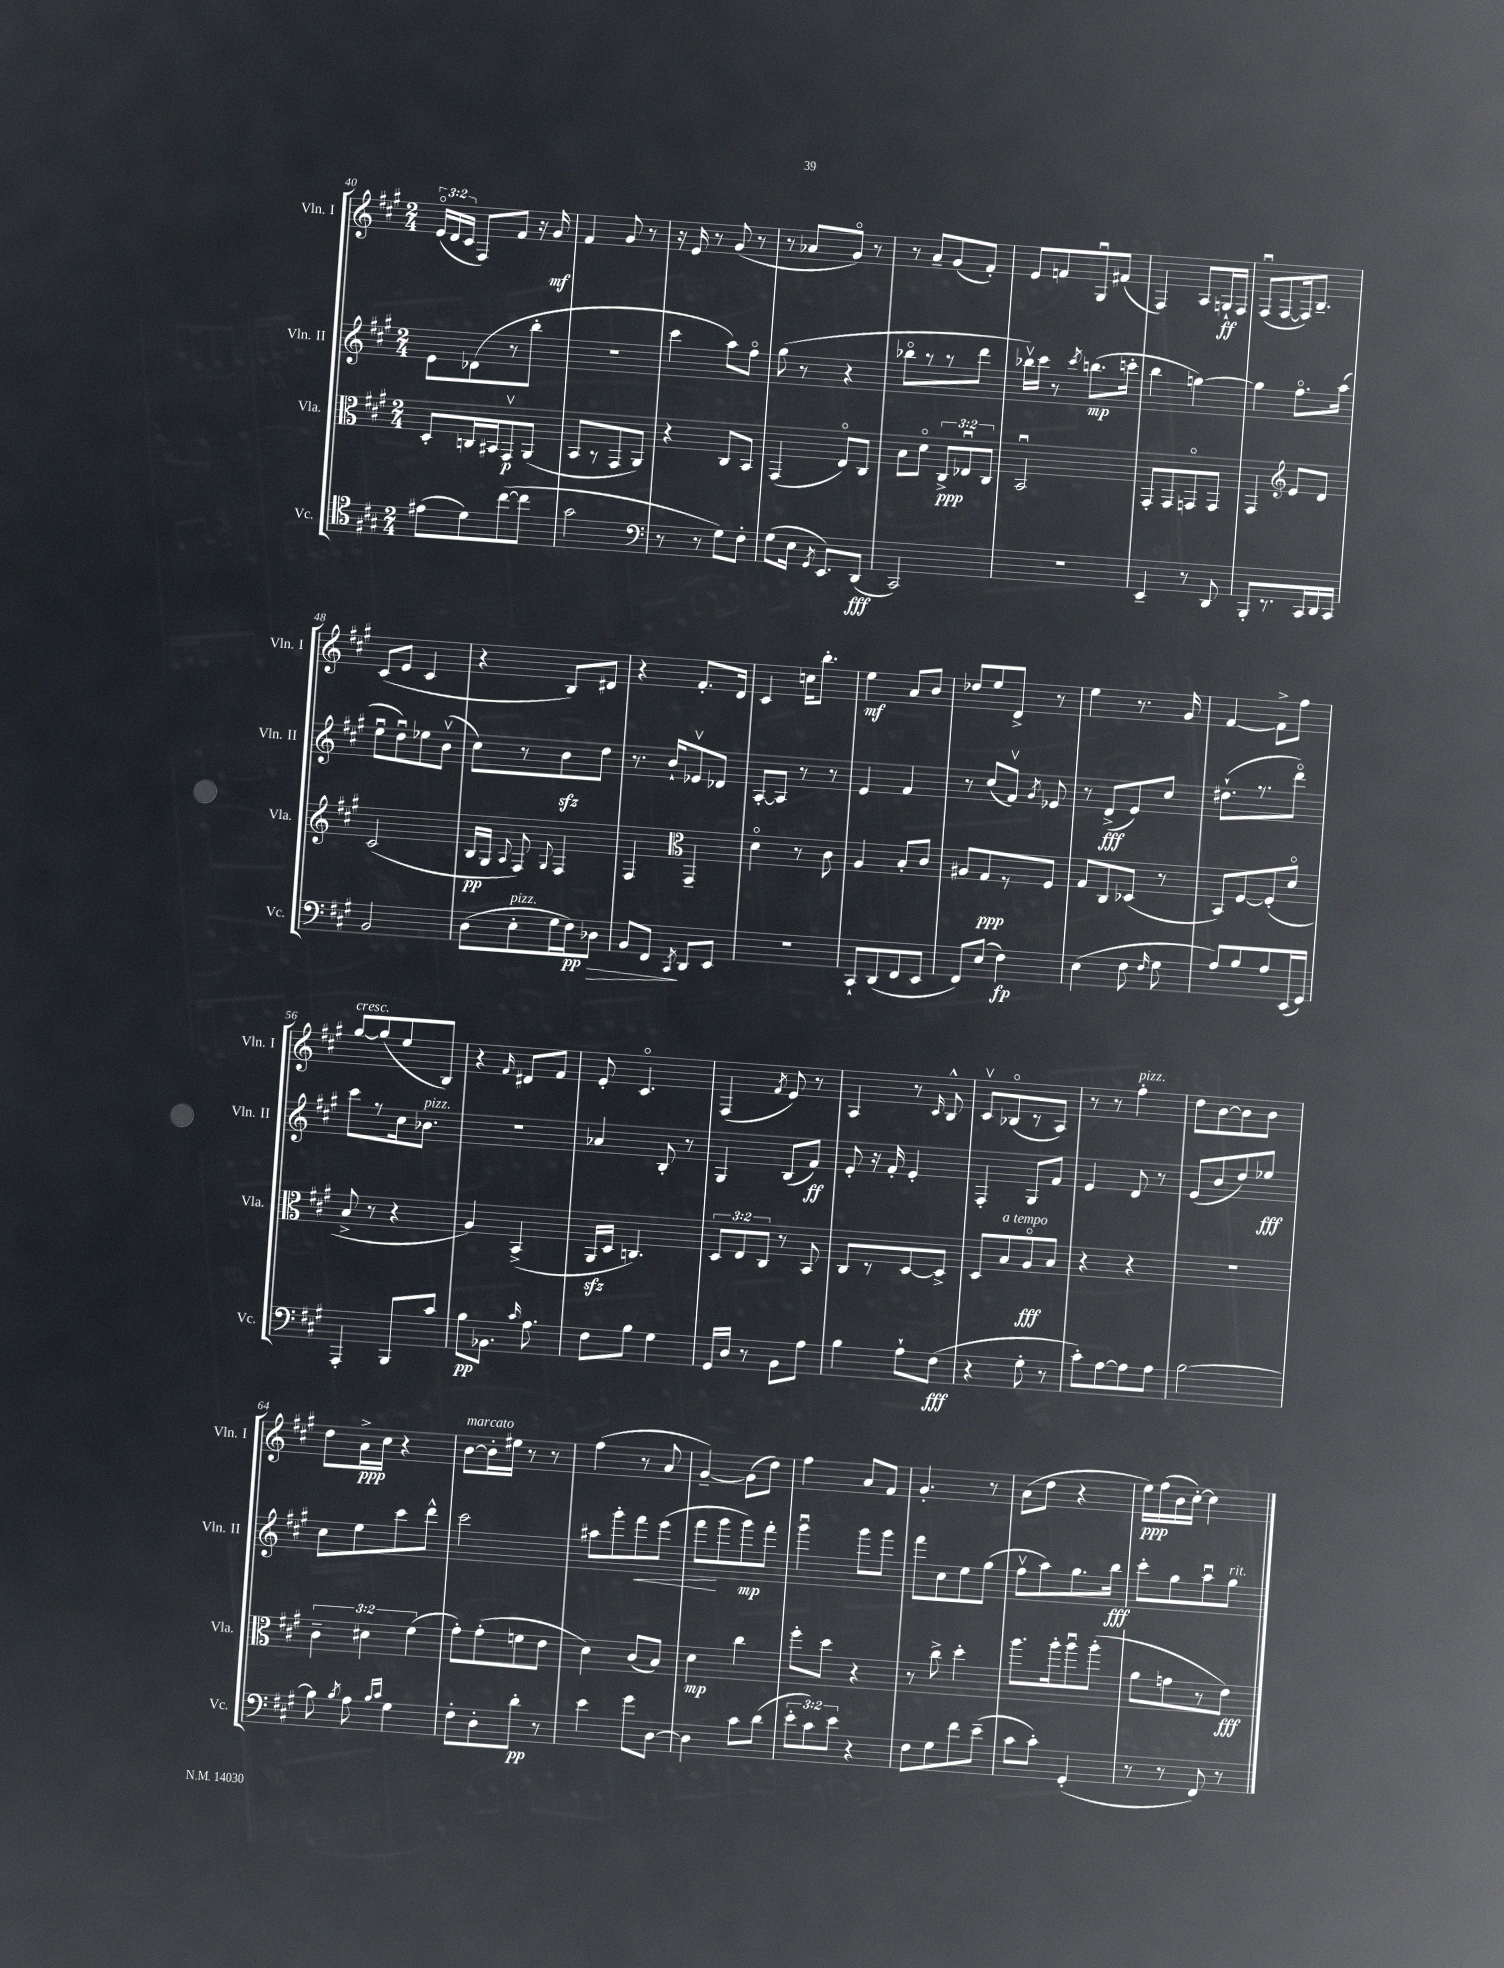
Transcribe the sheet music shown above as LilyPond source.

<<
\new StaffGroup <<
\new Staff = "s0" \with { instrumentName = "Vln. I" shortInstrumentName = "Vln. I" } {
    \clef treble \key a \major \numericTimeSignature \time 2/4 \override Staff.TupletNumber.text = #tuplet-number::calc-fraction-text
    \autoBeamOff \tuplet 3/2 { e'16[\flageolet( d'16 cis'16] } fis8[) fis'8] r16 gis'16\mf |
    fis'4 gis'8 r8 |
    r16 e'16 r8 gis'8( r8 |
    r8 aes'8[ gis'8]\flageolet) r8 |
    r8 a'8[-- gis'8( fis'8]-.) |
    e'8[ f'8 gis8\downbow fis'8]( |
    fis4) a8[ g16-!\ff fis16] |
    fis8[\downbow( fis8~ fis16) b8.]-- |
    cis'8[( e'8] cis'4 |
    r4 b8[) dis'8] |
    r4 fis'8.[-. d'16] |
    cis'4 c''16[ b''8.]-. |
    e''4\mf a'8[ b'8] |
    des''8[ e''8 d'8]-> r8 |
    e''4 r8. gis'16 |
    fis'4~ fis'8[-> fis''8] |
    gis''8[~^\markup { \italic "cresc." } gis''8( e''8 b8]) |
    r4 \grace { fis'16 } dis'8[ fis'8] |
    e'8-. cis'4.\flageolet |
    fis4( \acciaccatura { fis'8 } e'8) r8 |
    a4 r8 \grace { cis'16 } b8-^ |
    cis'8[\upbow bes8\flageolet( r8 a8]) |
    r8 r8 fis''4-.^\markup { \italic "pizz." } |
    d''8[ b'8~ b'8 b'8] |
    d''8[ a'16->\ppp cis''16] r4 |
    b'8[~^\markup { \italic "marcato" } b'16-. eis''16] r8 r8 |
    fis''4( r8 a'8 |
    gis'4~--) gis'8[( d''8]) |
    fis''4 a'8[ fis'8] |
    gis'4.-. r8 |
    a'8[( d''8] r4 |
    e''16[\ppp) fis''16( b'16 cis''16]~-.) cis''4 \bar "|." |
}
\new Staff = "s1" \with { instrumentName = "Vln. II" shortInstrumentName = "Vln. II" } {
    \clef treble \key a \major \numericTimeSignature \time 2/4
    \autoBeamOff e'8[ des'8( r8 b''8]-. |
    R2 |
    cis'''4 a''8[) fis''8]\flageolet |
    gis''8( r8 r4 |
    bes''8[\flageolet r8 r8 d'''8] |
    bes''16[\upbow) cis'''16] r8 \acciaccatura { cis'''8 } b''8.[\mp( c'''16]-. |
    b''4 g''4~) |
    g''4 fis''8.[\flageolet a''16]( |
    e''8[\downbow d''8\downbow) ees''8 b'8]\upbow( |
    cis''8[) r8 b'8\sfz d''8] |
    r8. b'16[-! ees'8\upbow des'8] |
    a8[~-. a8] r8 r8 |
    e'4 fis'4 |
    r8 cis''8[( fis'8]\upbow) \acciaccatura { gis'8 } ees'8 |
    r8 d'8[->\fff( e'8) cis''8] |
    dis''8.[-!( r8. d'''8]\flageolet) |
    cis'''8[ r8 cis''16 bes'8.]^\markup { \italic "pizz." } |
    R2 |
    aes'4 b8-. r8 |
    gis4 b8[( fis'8]\ff) |
    e'8-. r16 fis'16-. e'4-. |
    fis4-. gis8[ fis'8] |
    e'4 d'8 r8 |
    e'8[( b'8 d''8) ees''8]\fff |
    cis''8[ e''8 cis'''8 d'''8]-^ |
    cis'''2 |
    ais''8[ gis'''8-. fis'''8\< e'''8]( |
    fis'''8[\! gis'''8 gis'''8\mp) fis'''8]-. |
    gis'''4\downbow gis'''8[ gis'''8] |
    fis'''8[ cis''8 e''8 gis''8]( |
    fis''8[\upbow a''8) gis''8. b''16]\fff |
    cis'''8[-. gis''8 a''8\downbow gis''8]^\markup { \italic "rit." } \bar "|." |
}
\new Staff = "s2" \with { instrumentName = "Vla." shortInstrumentName = "Vla." } {
    \clef alto \key a \major \numericTimeSignature \time 2/4 \override Staff.TupletNumber.text = #tuplet-number::calc-fraction-text
    \autoBeamOff d8[-. c16 bis,16 gis,8\upbow\p a,8]( |
    b,8[ r8 gis,8 a,8]) |
    r4 cis8[ b,8] |
    gis,4( e8[\flageolet) cis8] |
    b8[ d'8]\flageolet \tuplet 3/2 { cis8[->\ppp ees8\downbow cis8] } |
    b,2\downbow |
    gis,8[-. gis,8 g,8\flageolet g,8] |
    gis,4 \clef treble e'8[ d'8] |
    cis'2( |
    b16[\pp gis16] \appoggiatura { a8 } fis8) \appoggiatura { gis8 } fis4 |
    fis4 \clef alto gis,4-- |
    d'4\flageolet r8 cis'8 |
    a4 b8[-. cis'8] |
    ais8[ gis8\ppp r8 fis8] |
    gis8[ cis8 des8]( r8 |
    b,8[) fis8~ fis8-.( d'8]\flageolet |
    b8-> r8 r4 |
    a4) b,4->( |
    a,16[\sfz d16] c4.) |
    \tuplet 3/2 { d8[ e8 cis8] } r8 b,8 |
    cis8[ r8 d8~ d8]-> |
    d8[ b8^\markup { \italic "a tempo" } a8\flageolet\fff b8] |
    r4 r4 |
    R2 |
    \tuplet 3/2 { cis'4-- dis'4 fis'4( } |
    gis'8[-.) gis'8-.( f'8 e'8] |
    d'4) cis'8[( b8]) |
    d'4\mp cis''4 |
    fis''8[-. d''8] r4 |
    r8 cis''8-> d''4-. |
    a''8.[ a''16-. a''8\downbow a''8]-.( |
    a'8[ g'8 r8 e'8]\fff) \bar "|." |
}
\new Staff = "s3" \with { instrumentName = "Vc." shortInstrumentName = "Vc." } {
    \clef tenor \key a \major \numericTimeSignature \time 2/4 \override Staff.TupletNumber.text = #tuplet-number::calc-fraction-text
    \autoBeamOff eis'8[( d'8) cis''8~( cis''8] |
    gis'2 |
    \clef bass r8 r8 gis8[) fis8]-. |
    gis8[( e16] \acciaccatura { gis,8 } e,8.[) d,8]\fff( |
    cis,2) |
    R2 |
    e,4-- r8 d,8 |
    b,,8[-. r8. cis,16 d,16 cis,16] |
    b,2 |
    d8[( e8-.^\markup { \italic "pizz." } gis16 fis16\pp) des8]\> |
    b,8[ fis,8]\! \acciaccatura { cis,8 } d,8[ e,8] |
    R2 |
    cis,8[-! d,8( fis,8 e,8] |
    fis,8[) e8]( fis4\fp) |
    e4( fis8 \grace { fis16 } gis8 |
    a8[) b8 a8 e,16( gis,16]) |
    a,,4-. b,,8[ cis'8] |
    b8[\pp bes,8.] \grace { cis'16 } a8. |
    fis8[ b8] gis4 |
    gis,16[ d16] r8 b,8[ a8] |
    b4 a8[-! fis8]\fff( |
    r4 gis8-. r8 |
    cis'8[-.) a8~ a8 a8] |
    b2~ |
    b8 \acciaccatura { b8 } a8 \grace { b16[ cis'16] } gis4 |
    fis8[-. d8-. d'8]-.\pp r8 |
    e'4 gis'8[ d8]~ |
    d4 cis'8[ d'8]( |
    \tuplet 3/2 { e'8[-. cis'8) e'8] } r4 |
    fis8[ gis8 fis'8 e'8]--( |
    cis'8[ cis'8]-.) gis,4-.( |
    r8 r8 fis,8) r8 \bar "|." |
}
>>
>>
\layout { \context { \Score currentBarNumber = #40 } }
